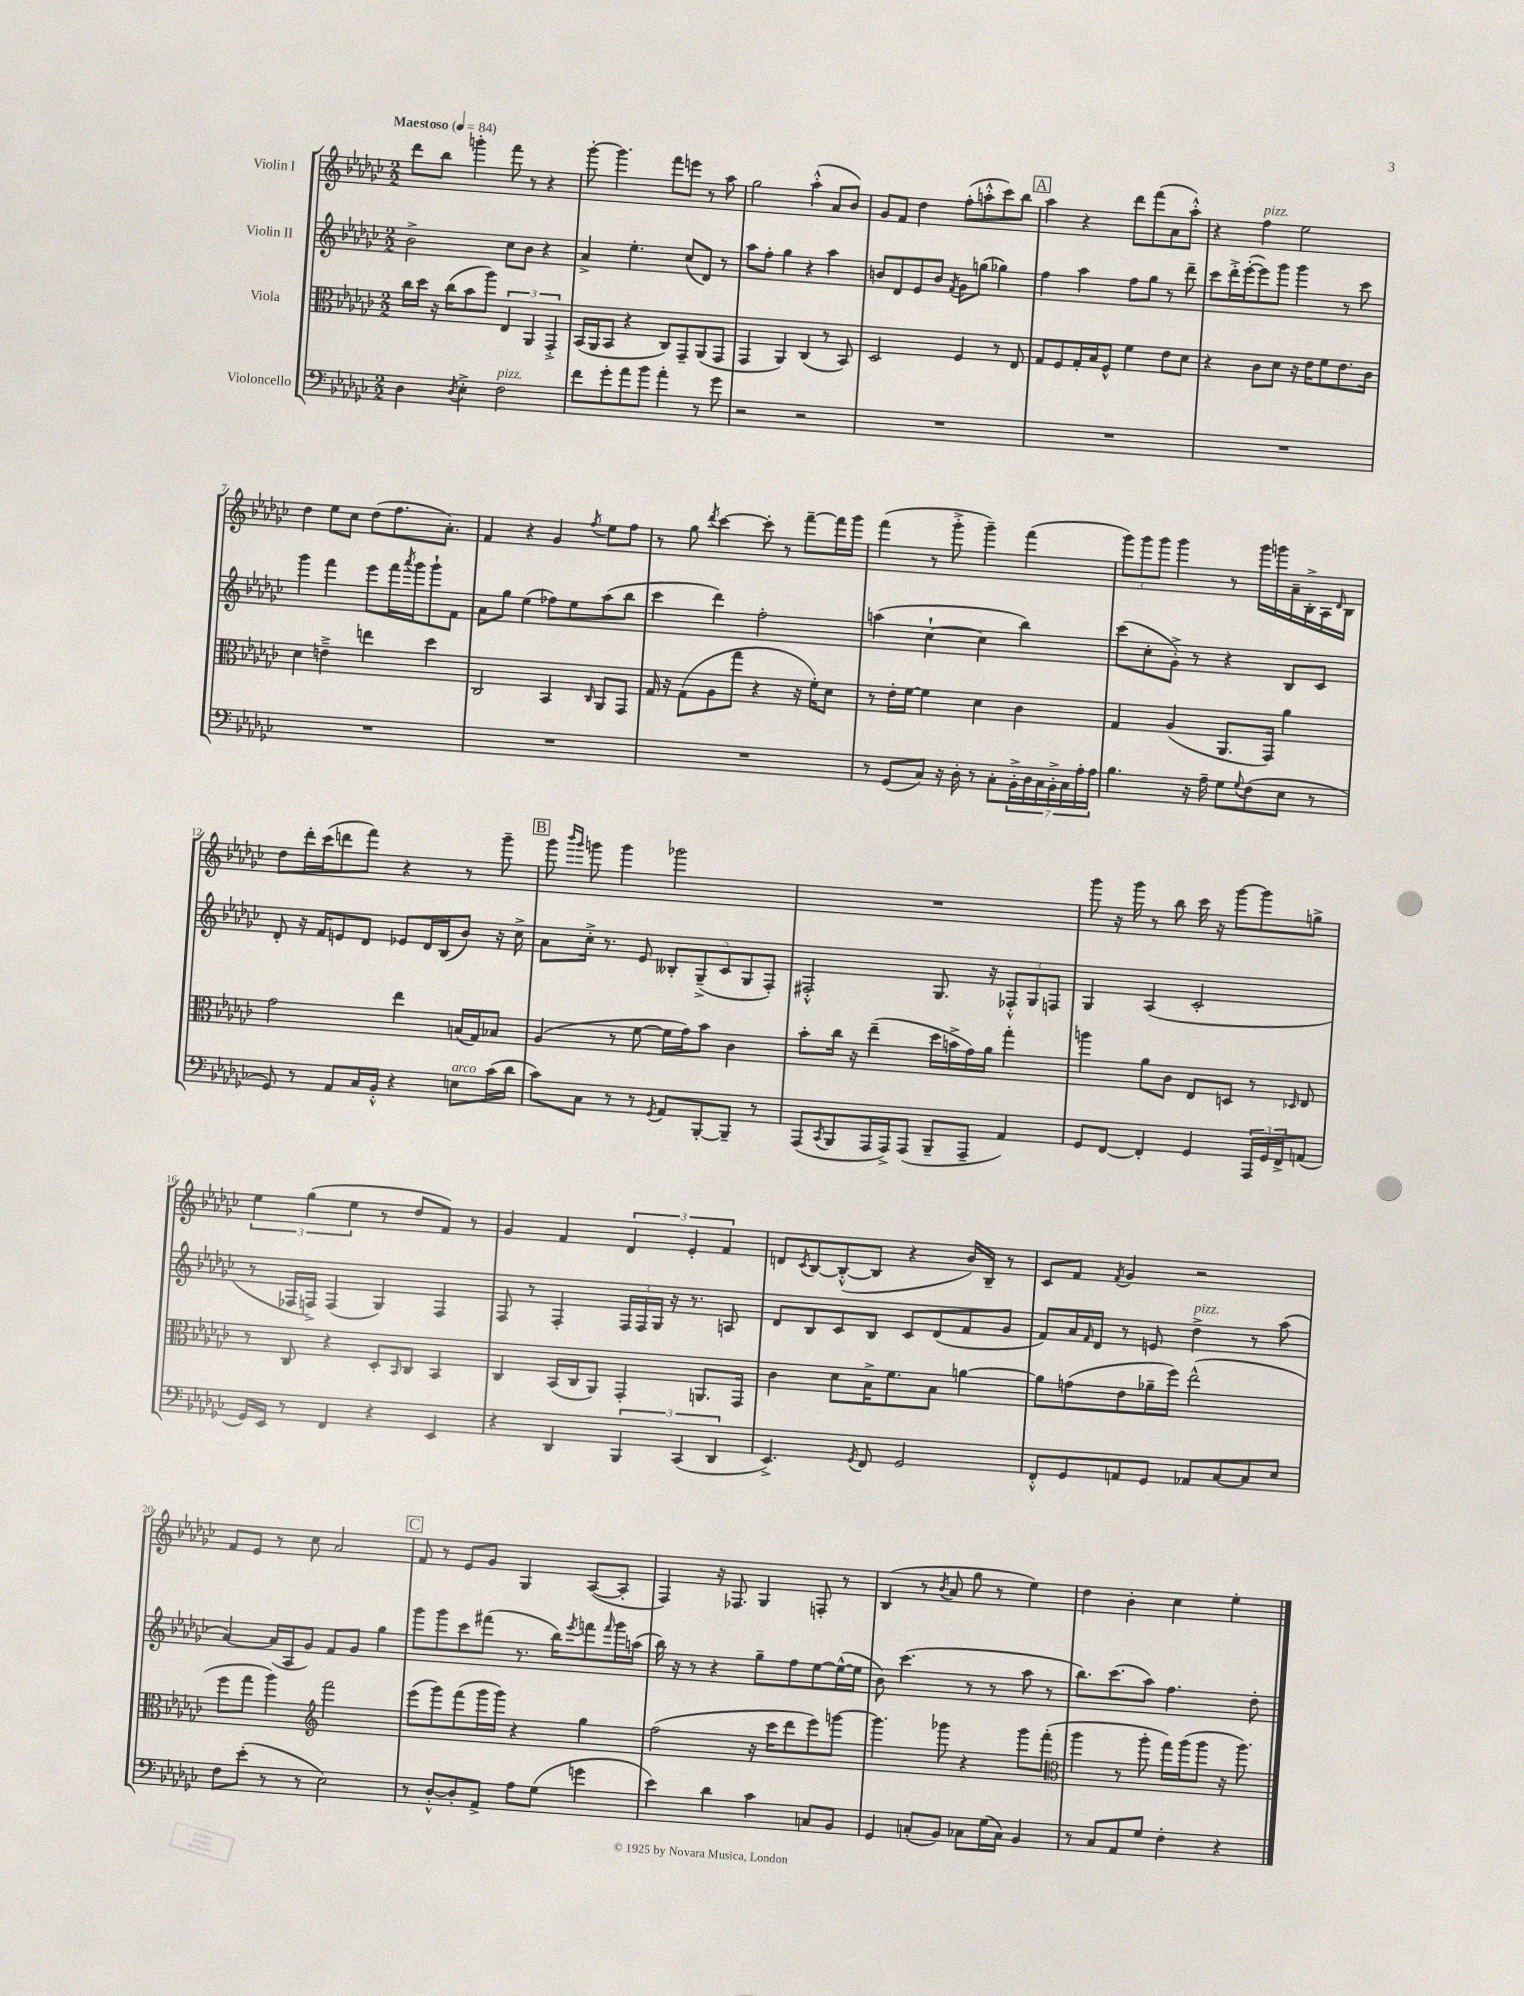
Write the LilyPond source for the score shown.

<<
\new StaffGroup <<
\new Staff = "s0" \with { instrumentName = "Violin I" } {
    \clef treble \key ges \major \numericTimeSignature \time 2/2 \tempo "Maestoso" 4 = 84
    des'''8 bes''8 g'''4-. f'''8 r8 r4 |
    ges'''8~-. ges'''4. f'''8 e'''8 r8 aes''8 |
    ges''2 aes''4-.-^( aes'8 bes'8) |
    ges'8 f'8 des''4 f''8-.( a''8-.-^ ces'''8) bes''8 |
    \mark \markup { \box "A" } aes''4 r4 des'''8 f'''8( aes'8 aes''8-.-^) |
    r4 f''4^\markup { \italic "pizz." } ees''2 |
    des''4 ees''8 ces''8 des''8( f''8. aes'8.-.) |
    f'4 r4 ges'4 \acciaccatura { f''8 } ees''8 f''8 |
    r8 ges''8 \acciaccatura { des'''8 } ces'''4~ ces'''8-. r8 f'''8~-- f'''16 ges'''16 |
    f'''4( r8 ges'''8-.-> ges'''4--) f'''4( |
    \tuplet 3/2 { ges'''8) ges'''8 ges'''8 } ges'''4 r8 ges'''16 g'''16 aes'16-- bes16-.-> aes16 \grace { des'16 } bes16 |
    des''8 des'''16-. ces'''16( d'''8 f'''8) r4 r8 ges'''8-- |
    \mark \markup { \box "B" } ges'''8 \grace { bes'''16 ges'''16 } g'''8 g'''4 ges'''2 |
    R1 |
    ges'''8 r16 ges'''16 r8 bes''8 ces'''16 r16 ges'''8~ ges'''8 g''8-> |
    \tuplet 3/2 { ees''4 ges''4( ees''4 } r8 des''8 f'8) r8 |
    ges'4 f'4 \tuplet 3/2 { des'4 ees'4-. f'4 } |
    d'8 \acciaccatura { ces'8 } bes8~ bes8~-.-^( bes8 r4 bes'16) bes16-- r8 |
    ces'8 f'8 \acciaccatura { f'8 } ges'4 r2 |
    f'8 ees'8 r8 ces''8 aes'2 |
    \mark \markup { \box "C" } f'8 r8 ees'8 ges'8 ges4 aes8~( aes8-. |
    f4) r16 fes8. ges4 f8-. r8 |
    bes4( r8 \acciaccatura { bes'8 } aes'8 ges''8 r8 ees''4) |
    des''4 bes'4-. ces''4 ees''4-. \bar "|." |
}
\new Staff = "s1" \with { instrumentName = "Violin II" } {
    \clef treble \key ges \major \numericTimeSignature \time 2/2
    bes'2-> ces''8 bes'8 r4 |
    aes'4-> ees''4.-. ces''8( des'8) r8 |
    aes''8 f''8-. ges''4 r4 aes''4 |
    b'8 des'8 ees'8 b'8 \acciaccatura { f'8 } ges'8 g''8( ges''4) |
    \mark \markup { \box "A" } f''4 aes''4 f''8 ges''8 r8 des'''8-- |
    ces'''8 des'''16-.-> ees'''16~-.( ees'''8) ges'''8 ges'''4 r8 ces'''8 |
    ges'''4 f'''4 ees'''8 f'''16 \acciaccatura { aes'''8 } ges'''16 ges'''8-! f'8 |
    aes'8 ges''8 ees''4( fes''8) ees''8 aes''8( bes''8 |
    ces'''4 des'''4) f''2-. |
    a''4( ces''4~-! ces''4 bes''4) |
    ces'''8( ces''8-. ges'8-.->) r8 r4 bes8 ces'8 |
    des'8-. r16 f'16 e'8 des'8 ees'8 des'16 bes16( bes'8) r16 ces''16-> |
    \mark \markup { \box "B" } aes'8 ces''16-.-> r8. ees'8 \tuplet 5/4 { beses8-. ges8--->( ces'8 ges8 f8-.) } |
    fis2-.-^ ges8. r16 \tuplet 3/2 { fes8-.-^ ges8 f8 } |
    ges4 aes4( ces'2-. |
    r8 fes16 f16->) f4( ges4) f4 |
    f8 r8 f4-. \tuplet 3/2 { f16 f16 ges16 } r16 r8. a8 |
    des'8 bes8 ces'8 bes8 ces'8 des'8( f'8 ges'8 |
    f'8) aes'16 \grace { f'16 } des'16 r8 e'8 des''4->^\markup { \italic "pizz." } r8 aes''8( |
    aes'4~) aes'16( aes16 ges'8) f'8 ges'8 ges''4 |
    \mark \markup { \box "C" } ges'''8 ges'''8 ces'''8 fis'''8( r8. bes''16) \acciaccatura { ees'''8 } f'''8 \grace { f'''16 } ges'''16 a''16( |
    bes''16) r16 r8 r4 ges''8-- f''8 ees''8~ ees''16~-^( ees''16 |
    bes'8) ces'''4.( r8 r8 aes''8 r8 |
    bes''8.) ces'''8.( aes''8) f''4. des''8-. \bar "|." |
}
\new Staff = "s2" \with { instrumentName = "Viola" } {
    \clef alto \key ges \major \numericTimeSignature \time 2/2
    ces''16 des''16 r16 ces''16( bes'8 aes''8) \tuplet 3/2 { ees4 aes,4 ges,4-.-> } |
    bes,16( aes,16 bes,8 r4 ces8) ges,8-- aes,8( ges,8 |
    ges,4 aes,4) ces4( r8 bes,8) |
    des2 f4 r8 ees8 |
    \mark \markup { \box "A" } ges8 f8 ges16-. bes16 f8-^ f'4 ees'8 des'8 |
    r4 ces'8 des'8 r16 ees'16 f'8 ees'8. ces'16 |
    des'4 e'4---> e''4 des''4 |
    ces2 bes,4 \grace { ces16 } aes,8 ges,8 |
    ges16 r16 ges8( aes8 ges''8 r4 r16 f'16-.) des'8 |
    r8 ees'16-. f'16~ f'4 des'4 ces'4 |
    ges4 aes4( aes,8. ges,16) aes'4 |
    ges'2 ees''4 b16( ges16) bes8 |
    \mark \markup { \box "B" } aes4( r8 f'8~ f'16 ges'16) bes'8 ces'4 |
    bes'8-. ces''16 r16 ees''4--( des''16 b'16-> ges'16) aes'16 ges''4-. |
    a''4 aes'8 ces'8 ees8 d8 r8 \grace { des16 } ees8 |
    r8 ces8 r4 des8-. \grace { bes,16 } ces8 bes,4 |
    ces4 bes,16( ces16 aes,8) ges,4-. a,8. ges,16 |
    ces'4 des'8 bes16-> f'8. bes8 a'4~ |
    a'8 g'8( ees'8 aes'16-- f''16) ees''2-^( |
    f''8 ges''8 aes''4) \clef treble f'''2 |
    \mark \markup { \box "C" } ees'''8( ges'''8) f'''8( ges'''16 ges'''16) r4 ges''4 |
    f''2( r16 ces'''16 des'''8 ees'''8) g'''8~ |
    g'''4. ges'''8 r4 ges'''8 f'''8-.( |
    \clef alto aes''4 r8 aes''8-. ges''16) aes''16( aes''8 r16 aes''8.) \bar "|." |
}
\new Staff = "s3" \with { instrumentName = "Violoncello" } {
    \clef bass \key ges \major \numericTimeSignature \time 2/2
    des4 \acciaccatura { des8 } ees4-.-> f2^\markup { \italic "pizz." } |
    f'8 ges'8-. aes'8 bes'8 aes'4-. r8 ges'8 |
    r2 r2 |
    R1 |
    \mark \markup { \box "A" } R1 |
    R1 |
    R1 |
    R1 |
    R1 |
    r8 ges,8( ces8) r16 des16-. r8 ces8-. \tuplet 7/4 { bes,16-.-> des16 ces16 bes,16-.-> ces16 aes16-. aes16 } |
    bes4. r16 aes16-- ges8 \appoggiatura { ges8 } f8( ees8 r8 |
    ges,8) r8 aes,8 ces16 bes,16-.-^ r4 e8^\markup { \italic "arco" } ces'16( des'16 |
    \mark \markup { \box "B" } ces'8) ces8 r8 r8 \acciaccatura { ges,8 } aes,8 bes,,8~-. bes,,8-- r8 |
    aes,,8( \acciaccatura { ces,8 } bes,,8 aes,,16 aes,,16->) aes,,8( bes,,8-- aes,,8-- aes,4) |
    ges,8 f,8~ f,4-. ges,4 \tuplet 3/2 { aes,,16 ges,16 f,16-> } a,8( |
    ges,16) ees,16 r8 f,4 r4 ees,4 |
    r4 des,4 \tuplet 3/2 { bes,,4 ces,4( des,4 } |
    ees,4.->) \acciaccatura { ges,8 } f,8 ges,2 |
    f,8-.-^ ges,8 a,8 ges,8 aes,8 ces8~ ces8 ees8 |
    f8 ees'8-.( r8 r8 ees2) |
    \mark \markup { \box "C" } r8 des8~-.-^ des8-. aes,8-> aes8 ges8( g'4 |
    ees'4) des'4 ces'4 c8 bes,8 |
    ges,4 c8-.( bes,8) ces8 ges16( ces16) bes,4 |
    r8 ces8 aes,8 ges8 f4-. r4 \bar "|." |
}
>>
>>
